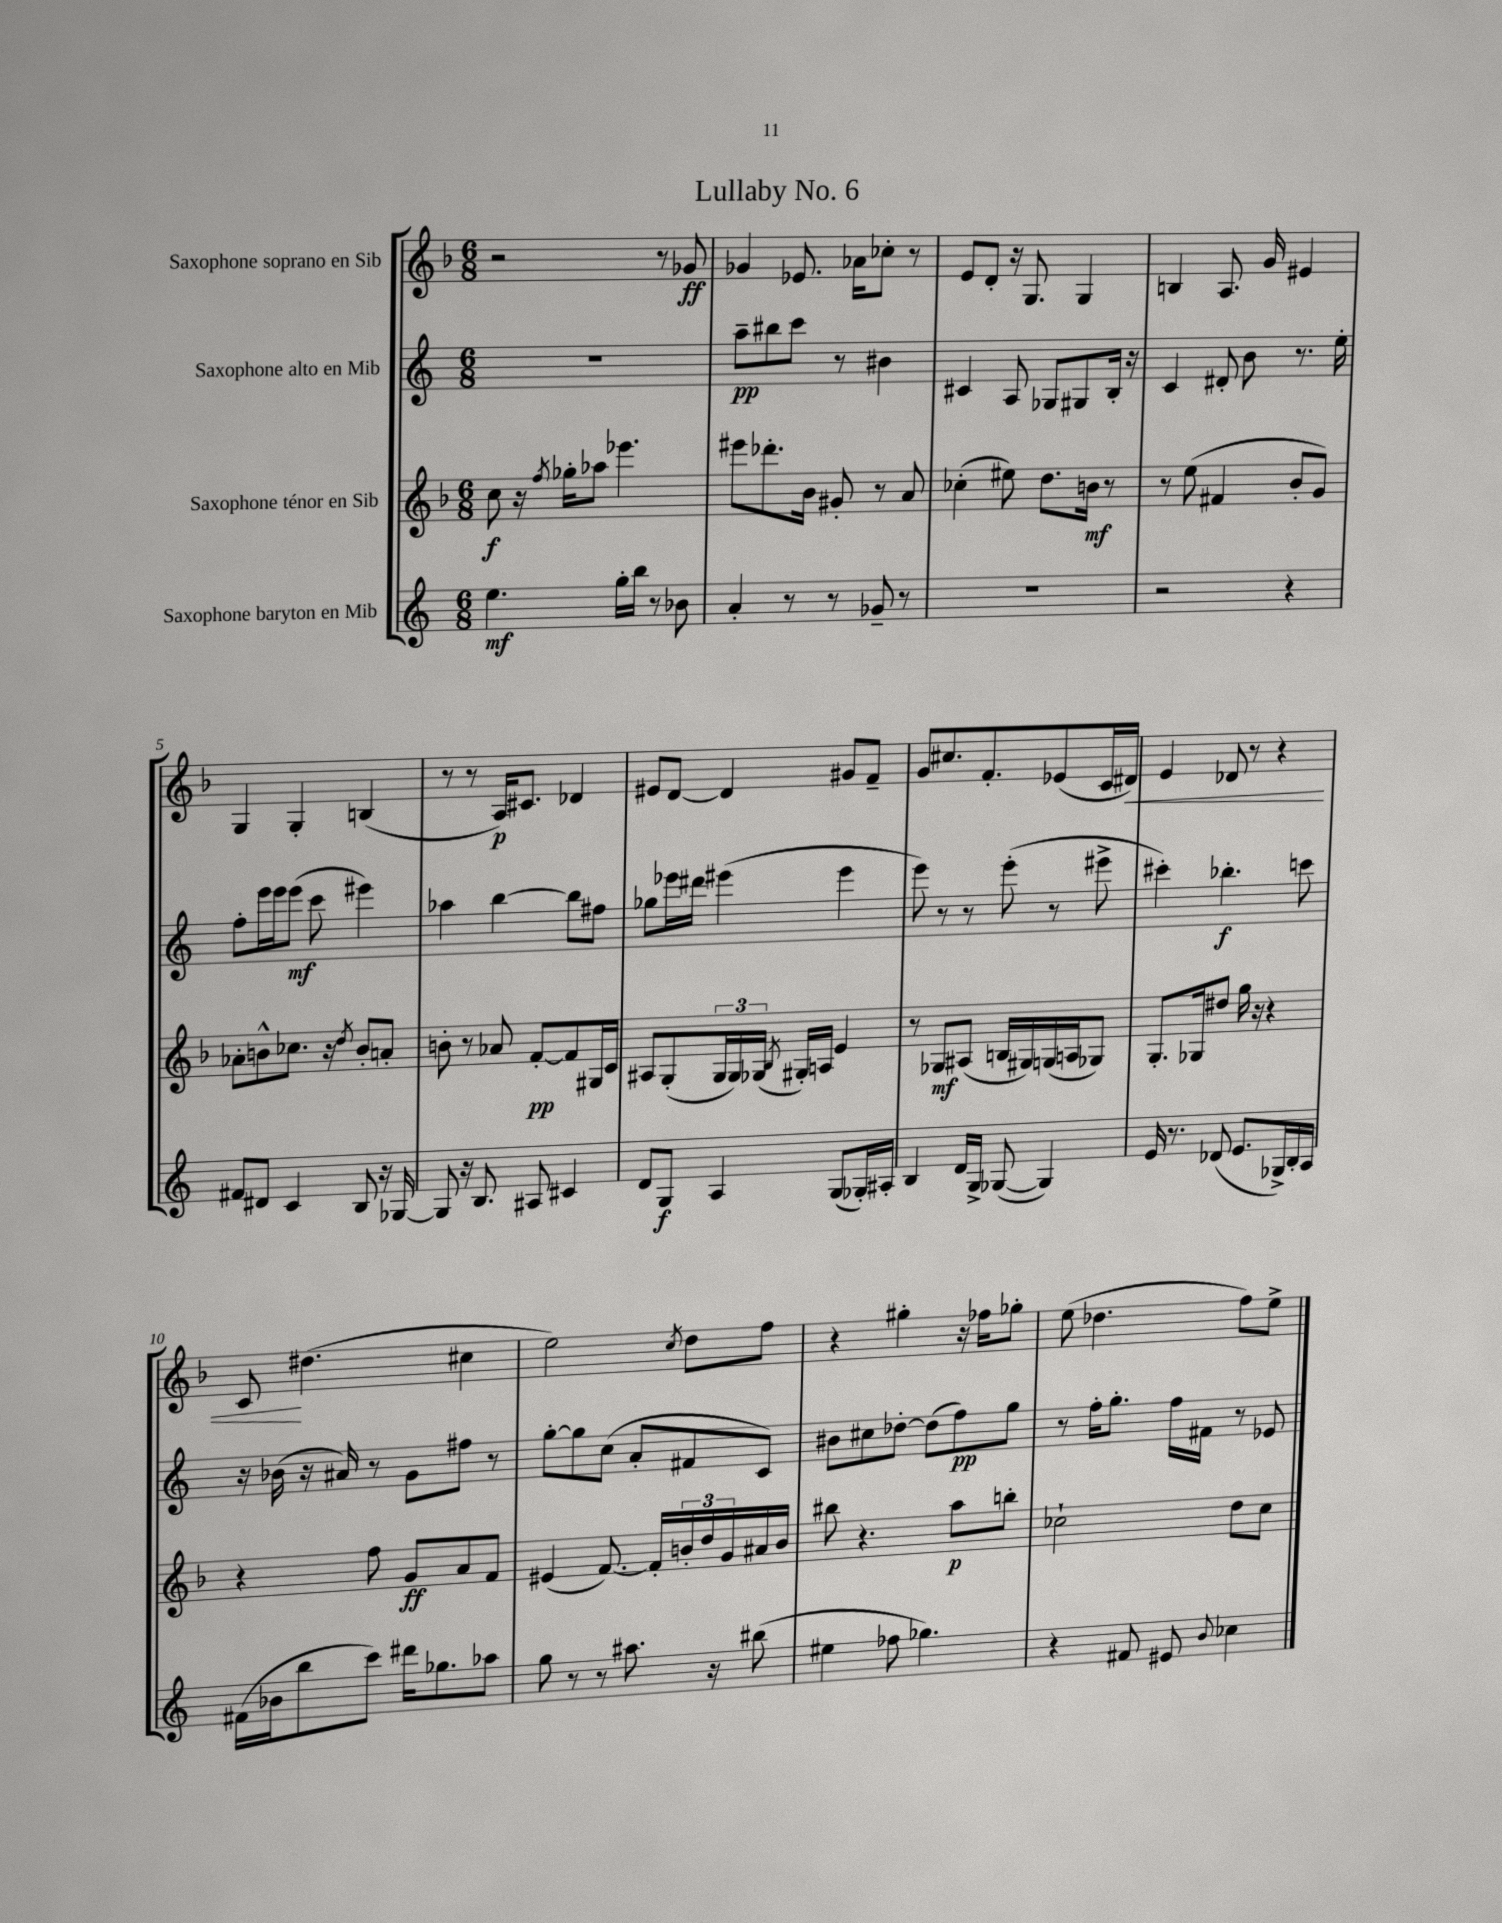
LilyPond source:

\header { title = "Lullaby No. 6" }
<<
\new StaffGroup <<
\new Staff = "s0" \with { instrumentName = "Saxophone soprano en Sib" } {
    \clef treble \key f \major \numericTimeSignature \time 6/8
    r2 r8 ges'8\ff |
    ges'4 ees'8. aes'16 ces''8-. r8 |
    e'8 d'8-. r16 g8. g4 |
    b4 a8. g'16 eis'4 |
    g4 g4-. b4( |
    r8 r8 a16\p) cis'8. des'4 |
    eis'8 d'8~ d'4 gis'8 f'8-- |
    g'8 cis''8. f'8.-. ees'8( c'16 dis'16\<) |
    e'4 des'8 r8 r4 |
    c'8\! dis''4.( cis''4 |
    e''2) \acciaccatura { c''8 } d''8 f''8 |
    r4 gis''4-. r16 fes''16 ges''8-. |
    e''8( des''4. f''8) e''8-> \bar "|." |
}
\new Staff = "s1" \with { instrumentName = "Saxophone alto en Mib" } {
    \clef treble \key c \major \numericTimeSignature \time 6/8
    R2. |
    a''8--\pp bis''8 c'''8 r8 bis'4 |
    cis'4 a8 ges8 gis8 b16-. r16 |
    c'4 dis'8-. b'8 r8. e''16-. |
    f''8-. e'''16 e'''16 e'''8\mf( c'''8 eis'''4) |
    aes''4 b''4~ b''8 fis''8 |
    ges''8 ees'''16 dis'''16 eis'''4( eis'''4 |
    e'''8) r8 r8 e'''8-.( r8 eis'''8-> |
    cis'''4-.) bes''4.-.\f c'''8 |
    r16 bes'16( r16 ais'16) r8 g'8 fis''8 r8 |
    g''8~-. g''8 c''8( a'8-. fis'8 c'8) |
    bis'8 cis''8 des''8~-. des''8( f''8\pp) g''8 |
    r8 f''16-. g''8.-. f''16 fis'16 r8 ees'8 \bar "|." |
}
\new Staff = "s2" \with { instrumentName = "Saxophone ténor en Sib" } {
    \clef treble \key f \major \numericTimeSignature \time 6/8
    c''8\f r16 \acciaccatura { f''8 } ges''16-. aes''8 ees'''4. |
    eis'''8 des'''8.-. bes'16 gis'8-. r8 a'8 |
    ces''4-.( eis''8) d''8. b'16\mf r8 |
    r8 e''8( fis'4 bes'8-. g'8) |
    aes'8-. b'8-^ ces''8. r16 \acciaccatura { d''8 } b'8-. a'8-. |
    b'8-. r8 aes'8 f'8~-.\pp f'8 gis16 c'16 |
    ais8 g8-.( \tuplet 3/2 { g16 g16) ges16( } \acciaccatura { bes8 } gis16-.) a16 e'4 |
    r8 ges8\mf ais8( b16 gis16) g16( a16 ges8) |
    g8.-. ges16 dis''8 g''16 r16 r4 |
    r4 f''8 g'8\ff a'8 f'8 |
    eis'4( f'8.~) f'16-. \tuplet 3/2 { b'16-. d''16 g'16 } ais'16 b'16 |
    bis''8 r4. a''8\p b''8-. |
    ces''2-! d''8 ces''8 \bar "|." |
}
\new Staff = "s3" \with { instrumentName = "Saxophone baryton en Mib" } {
    \clef treble \key c \major \numericTimeSignature \time 6/8
    e''4.\mf g''16-. b''16 r8 bes'8 |
    a'4-. r8 r8 ges'8-- r8 |
    R2. |
    r2 r4 |
    fis'8 dis'8 c'4 b8 r16 ges16~ |
    ges8 r16 b8. ais8 cis'4 |
    d'8 g8\f a4 g8( ges16-.) ais16-. |
    b4 d'16 g16-> ges8~( ges4) |
    e'16 r8. des'8( e'8. ges16->) b16-. a16 |
    fis'16( bes'16 b''8 c'''8) dis'''16 ges''8. aes''8 |
    g''8 r8 r8 ais''8. r16 bis''8( |
    eis''4 fes''8 ges''4.) |
    r4 fis'8 eis'8 \appoggiatura { b'8 } ces''4 \bar "|." |
}
>>
>>
